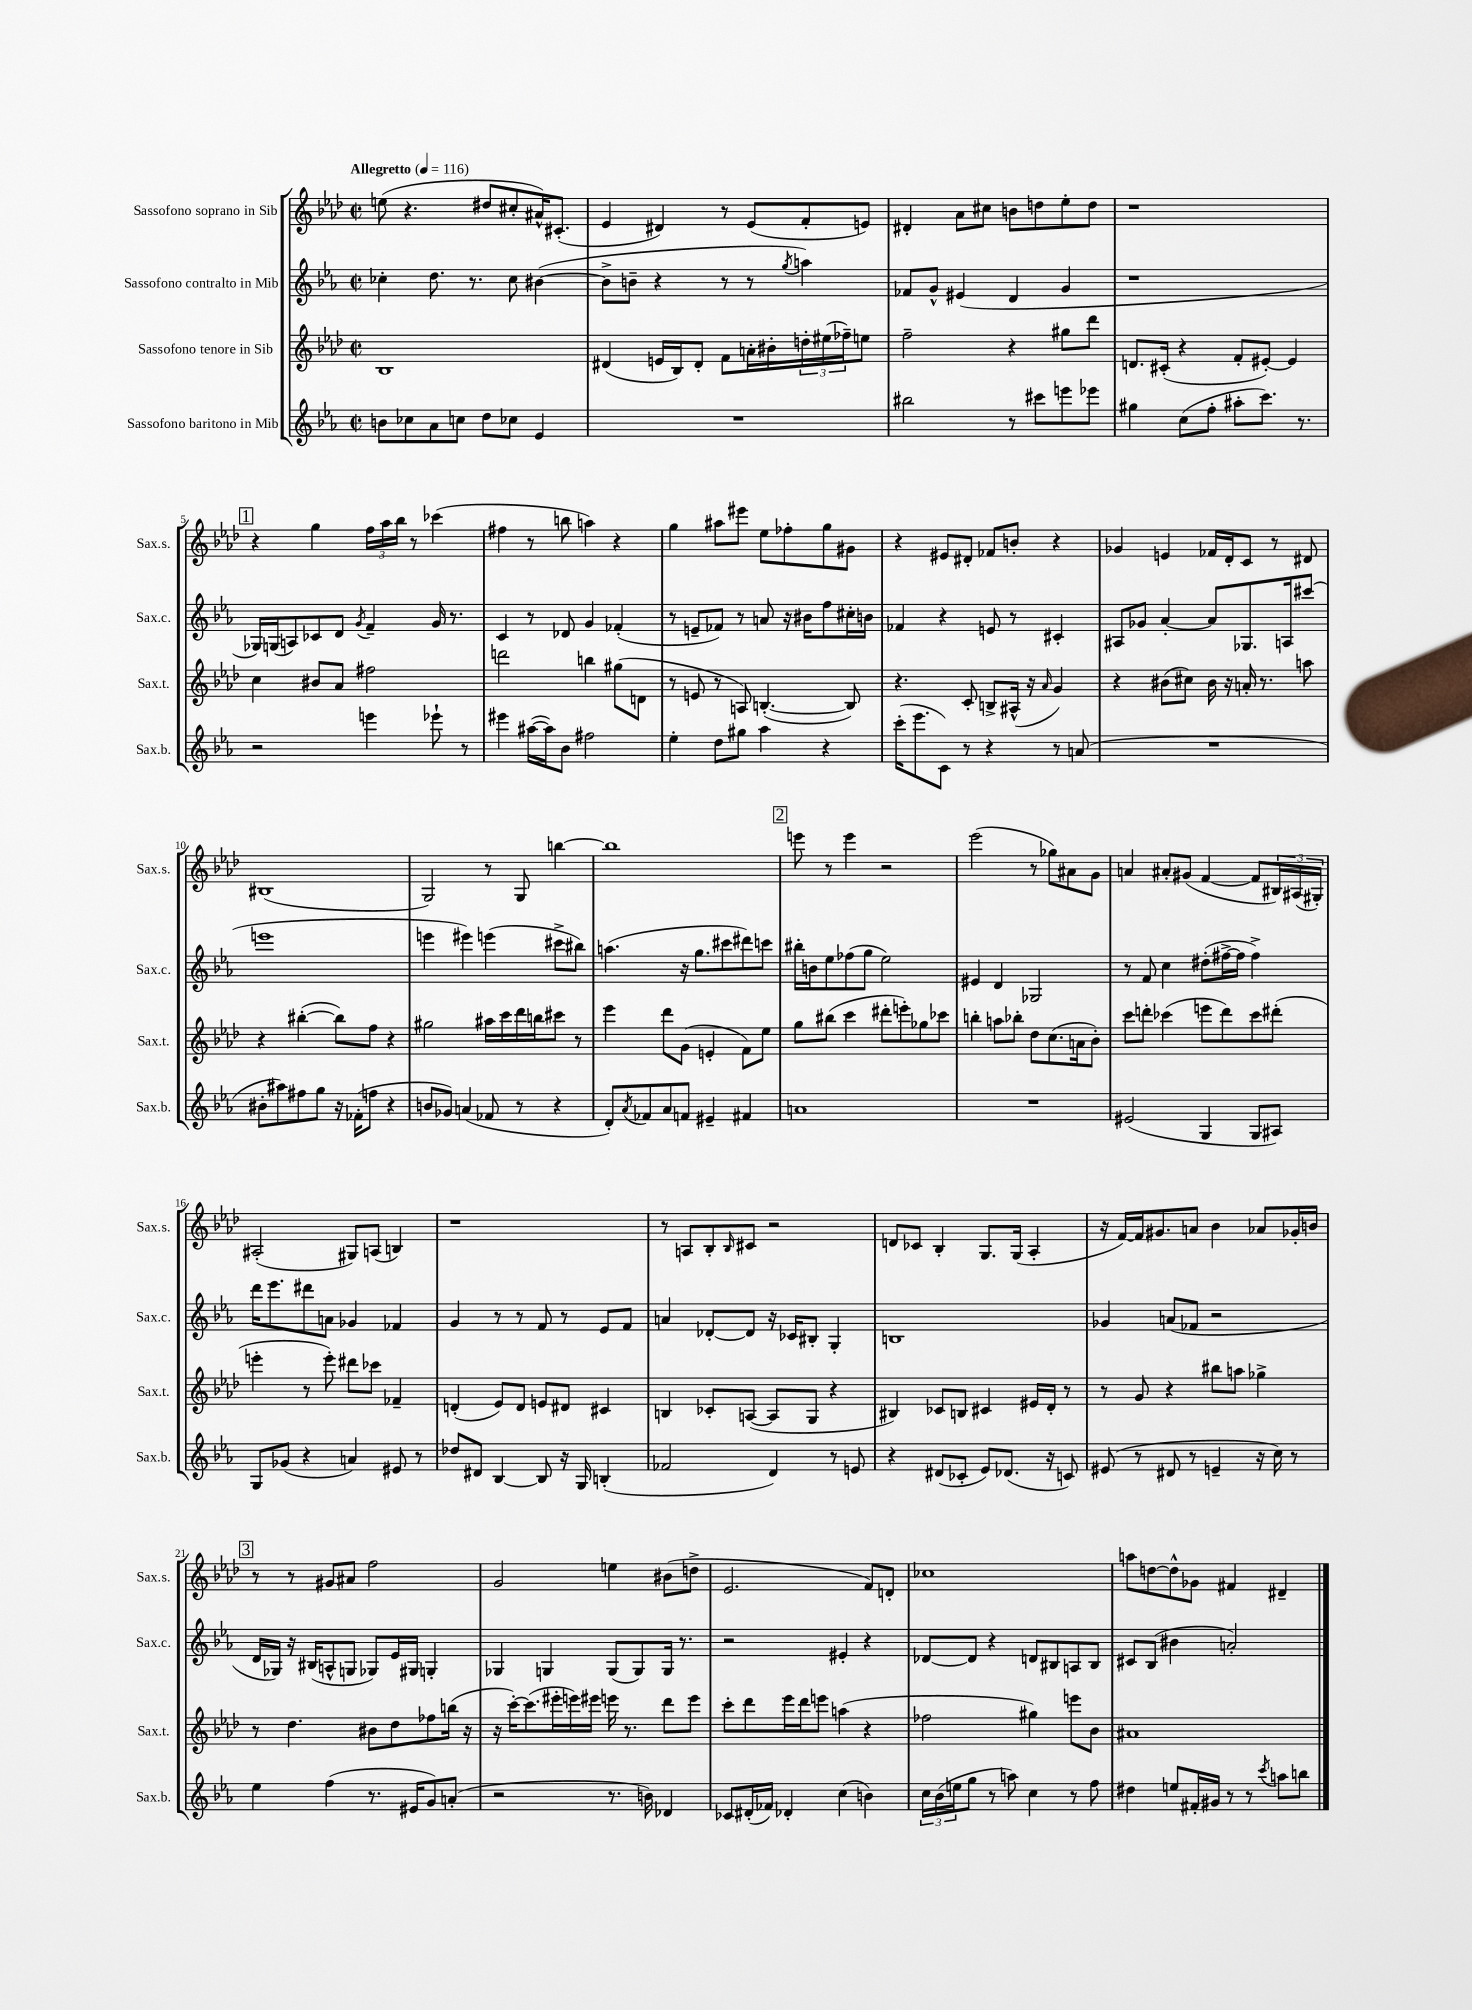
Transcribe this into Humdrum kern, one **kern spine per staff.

**kern	**kern	**kern	**kern
*staff4	*staff3	*staff2	*staff1
*clefG2	*clefG2	*clefG2	*clefG2
*k[b-e-a-]	*k[b-e-a-d-]	*k[b-e-a-]	*k[b-e-a-d-]
*M2/2	*M2/2	*M2/2	*M2/2
*met(c|)	*met(c|)	*met(c|)	*met(c|)
*MM116	*MM116	*MM116	*MM116
8b	1B-	4cc-'	(8ee
8cc-	.	.	4.r
8a-	.	8.dd	.
8cc	.	.	.
.	.	8.r	.
8dd	.	.	8dd#
8cc-	.	8cc-	8cc#'
4e-	.	([4b#	16a#^^)
.	.	.	(8.c#'
=	=	=	=
1r	(4d#	8b#^]	4e-
.	.	8b~	.
.	16e	4r	4d#)
.	16B-)	.	.
.	8d#'	.	.
.	8f	8r	8r
.	16a'	8r	(8e-
.	16b#'	.	.
.	.	8qgg	.
.	24dd'	4aa)	8f'
.	(24ee#	.	.
.	24ff-~)	.	.
.	8ee	.	8e)
=	=	=	=
2bb#	2ff~	8f-	4d#'
.	.	8g^^	.
.	.	(4e#	8a-
.	.	.	8cc#
8r	4r	4d	8b
8ccc#	.	.	8dd
8eee	8gg#	4g	8ee-'
8eee-	8ddd-	.	8dd
=	=	=	=
4gg#	8.d	1r	1r
.	(16c#'	.	.
(8cc	4r	.	.
8ff'	.	.	.
8aa#'	8f'	.	.
8.ccc)	[8e#')	.	.
.	4e#]	.	.
8.r	.	.	.
=	=	=	=
2r	4cc	16G-)	4r
.	.	(16G	.
.	.	8A)	.
.	8b#	8c-	4gg
.	8a-	8d	.
.	.	8qg	.
4eee	2ff#	4f~	24ff
.	.	.	24aa-
.	.	.	24bb-
.	.	.	8r
8eee-`	.	16g	(4ccc-
.	.	8.r	.
8r	.	.	.
=	=	=	=
4eee#	2ddd	4c	4ff#
([16aa#	.	8r	8r
16aa#])	.	.	.
8b-	.	8d-	8bb
2ff#	4bb	4g	4aa)
.	(8gg#	(4f-'	4r
.	8d	.	.
=	=	=	=
4ee-'	8r	8r	4gg
.	8e	8e~	.
8dd	8r	8f-)	8aa#
8gg#	8A)	8r	8eee#
4aa-	([4.B'	8a	8ee-
.	.	16r	8ff-'
.	.	16b#	.
4r	.	8ff	8gg
.	8B])	16cc#'	8g#
.	.	16b	.
=	=	=	=
(16ccc'	4.r	4f-	4r
8.eee-	.	.	.
8c)	.	4r	8e#
8r	8c'	.	8d#'
4r	8B^	8e	8f-
.	(16A#^^	8r	8b'
.	16r	.	.
.	16qqa-	.	.
8r	4g)	4c#'	4r
(8a	.	.	.
=	=	=	=
1r	4r	8A#	4g-
.	.	8g-	.
.	(8b#	[4a-'	4e
.	8cc#)	.	.
.	16b#	8a-]	16f-
.	16r	.	16d-'
.	16a'	8.G-	8c
.	8.r	.	.
.	.	.	8r
.	.	16A	.
.	8aa	(8ccc#	8d#
=	=	=	=
8b#'	4r	1eee	(1B#
8aa#)	.	.	.
8ff#	([4bb#'	.	.
8gg	.	.	.
16r	8bb#])	.	.
(16f-'	.	.	.
8ff	8ff	.	.
4r	4r	.	.
=	=	=	=
8b	2gg#	4eee	2G)
8g-)	.	.	.
(4a	.	4eee#)	.
8f-	16aa#	(4eee	8r
.	16ccc	.	.
8r	16ddd-	.	8G
.	16bb	.	.
4r	8ccc#	8ccc#^	[4bb
.	8r	8bb#)	.
=	=	=	=
8d')	4eee-	(4.aa	1bb]
8qa-	.	.	.
8f-	.	.	.
8a-	8ddd-	.	.
8f	(8g	16r	.
.	.	8.gg	.
4e#~	4e'	.	.
.	.	8ccc#	.
4f#	8f)	8ddd#)	.
.	8ee-	8ccc	.
=	=	=	=
1a	8gg	16bb#'	8eee
.	.	16b	.
.	(8bb#	8ee-	8r
.	4ccc	(8ff-	4eee
.	.	8gg	.
.	8ddd#'	2ee-)	2r
.	8eee')	.	.
.	8gg-	.	.
.	8ccc-	.	.
=	=	=	=
1r	4bb'	4e#	(2eee-
.	8aa	4d	.
.	8bb-'	.	.
.	8dd-	2G-	8r
.	(8.cc	.	8gg-)
.	.	.	8a#
.	16a	.	.
.	8b-')	.	8g
=	=	=	=
(2e#	8ccc	8r	4a
.	8ddd'	8f	.
.	(4ccc-	4cc	8a#'
.	.	.	(8g#
4G	8eee	(8dd#'	[4f
.	8ddd)	[16ff#^	.
.	.	16ff#]	.
8G	8ccc-	4ff#^)	8f]
8A#)	(8ddd#'	.	24B#)
.	.	.	(24A#
.	.	.	24G#')
=	=	=	=
8G	4eee'	16ddd	(2A#'
.	.	8.eee-	.
(8g-	.	.	.
4r	8r	8ddd#	.
.	8eee')	8a	.
4a)	8ddd#	4g-	8G#)
.	8ccc-	.	(8A
8e#	4f-~	4f-	4B)
8r	.	.	.
=	=	=	=
8dd-	(4d'	4g	1r
8d#	.	.	.
[4B-	8e-)	8r	.
.	8d	8r	.
8B-]	8e	8f	.
16r	8d#	8r	.
16G	.	.	.
(4B'	4c#	8e-	.
.	.	8f	.
=	=	=	=
2f-	4B	4a	8r
.	.	.	8A
.	8c-'	[8d-'	8B-'
.	.	.	16qqB-
.	([8A	8d-]	8c#
4d)	8A]	16r	2r
.	.	16c-	.
.	8G	8B#'	.
8r	4r	4G'	.
8e	.	.	.
=	=	=	=
4r	4B#)	1B	8d
.	.	.	8c-
(8d#	8c-	.	4B-'
8c-'	8B	.	.
8e-)	4c#	.	8.G
(8.d-	.	.	.
.	.	.	(16G
.	16e#	.	4A-'
16r	16d-'	.	.
8c)	8r	.	.
=	=	=	=
(8e#	8r	4g-	16r
.	.	.	[16f)
8r	8g	.	16f]
.	.	.	8.g#
8d#	4r	(8a	.
8r	.	8f-	8a
4e~	8bb#	2r	4b-
.	8aa	.	.
16r	4gg-^	.	8a-
16cc)	.	.	.
8r	.	.	16g-'
.	.	.	16b
=	=	=	=
4ee-	8r	16d	8r
.	.	16G-)	.
.	4.dd-	16r	8r
.	.	(16B#	.
(4ff	.	8A^^	8g#
.	.	8G	8a#
8.r	8b#	8G-)	2ff
.	8dd-	16e-	.
16e#	.	16G#	.
8g)	8ff-	4G'	.
(8a'	(16bb	.	.
.	16r	.	.
=	=	=	=
2r	16r	4G-	2g
.	[16ccc')	.	.
.	(8.ccc]	.	.
.	.	4G	.
.	16eee#'	.	.
.	16eee)	.	.
.	16eee#	.	.
8.r	16eee	(8G	4ee
.	8.r	.	.
.	.	8G)	.
16b)	.	.	.
4d-	8ddd-	16G	(8b#
.	.	8.r	.
.	8eee	.	8dd^
=	=	=	=
8c-	8ccc'	2r	2.e-
(16d#'	8ddd-	.	.
16f-)	.	.	.
4d-'	16eee-	.	.
.	16ddd-	.	.
.	8eee	.	.
(4cc	(4aa	4e#'	.
4b)	4r	4r	8f)
.	.	.	8d'
=	=	=	=
24cc	2ff-	[8d-	1cc-
(24b-	.	.	.
24ee	.	.	.
8gg	.	8d-]	.
8r	.	4r	.
8aa)	.	.	.
4cc	4gg#)	8d	.
.	.	8B#	.
8r	8eee	8A	.
8ff	8b-	8B#	.
=	=	=	=
4dd#	1a#	8c#	8aa
.	.	(8B-	[8dd
8ee	.	4b#	8dd^^]
16f#'	.	.	8g-
16g#	.	.	.
8r	.	2a')	4f#
8r	.	.	.
8qccc	.	.	.
8aa	.	.	4d#~
8bb	.	.	.
==	==	==	==
*-	*-	*-	*-
